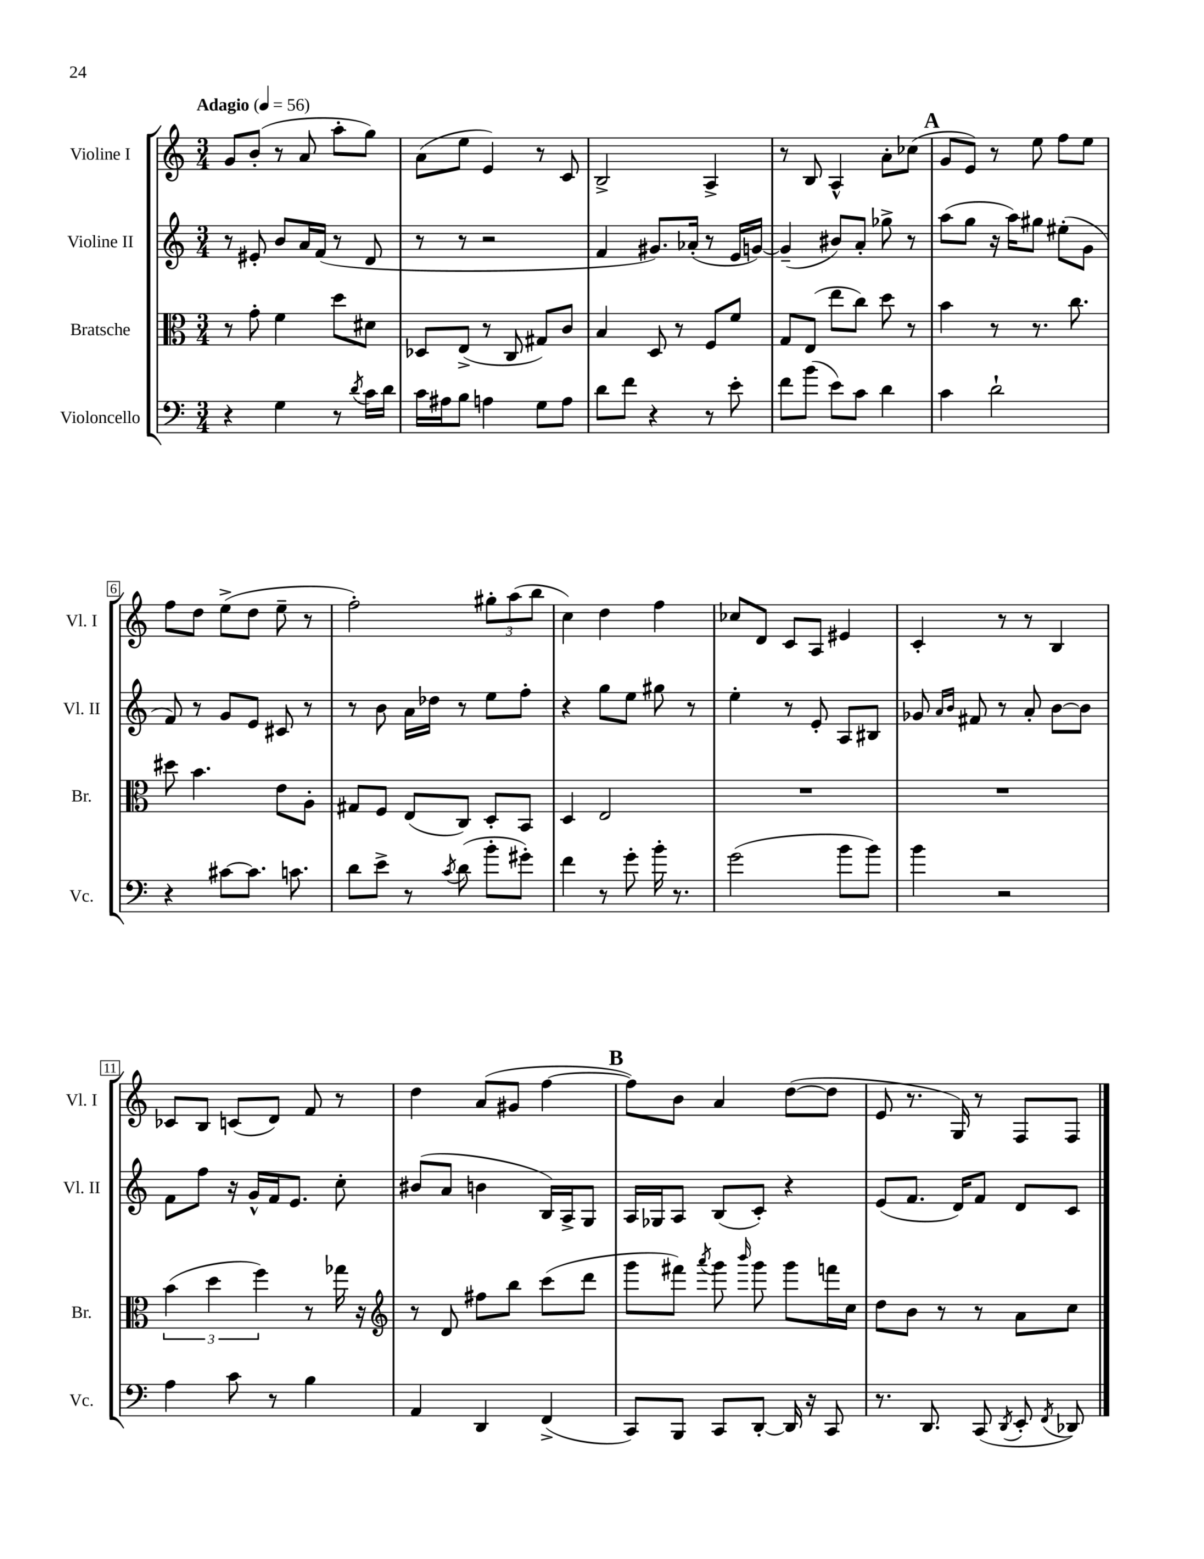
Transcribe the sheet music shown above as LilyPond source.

<<
\new StaffGroup <<
\new Staff = "s0" \with { instrumentName = "Violine I" shortInstrumentName = "Vl. I" } {
    \clef treble \key c \major \numericTimeSignature \time 3/4 \tempo "Adagio" 4 = 56
    \autoBeamOff g'8[ b'8]-.( r8 a'8 a''8[-. g''8]) |
    a'8[( e''8] e'4) r8 c'8 |
    b2-> a4-> |
    r8 b8 a4-^ a'8[-. ces''8]( |
    \mark \markup { \bold "A" } g'8[ e'8]) r8 e''8 f''8[ e''8] |
    f''8[ d''8] e''8[->( d''8] e''8-- r8 |
    f''2-.) \tuplet 3/2 { gis''8[-. a''8( b''8] } |
    c''4) d''4 f''4 |
    ces''8[ d'8] c'8[ a8] eis'4 |
    c'4-. r8 r8 b4 |
    ces'8[ b8] c'8[( d'8]) f'8 r8 |
    d''4 a'8[( gis'8] f''4~ |
    \mark \markup { \bold "B" } f''8[) b'8] a'4 d''8[~( d''8] |
    e'8 r8. g16) r8 f8[ f8] \bar "|." |
}
\new Staff = "s1" \with { instrumentName = "Violine II" shortInstrumentName = "Vl. II" } {
    \clef treble \key c \major \numericTimeSignature \time 3/4
    \autoBeamOff r8 eis'8-. b'8[ a'16 f'16]( r8 d'8 |
    r8 r8 r2 |
    f'4 gis'8.[) aes'16]-.( r8 e'16[ g'16]~) |
    g'4--( bis'8[) a'8]-. ges''8-> r8 |
    \mark \markup { \bold "A" } a''8[( g''8] r16 a''16[) gis''8] eis''8[-.( g'8] |
    f'8) r8 g'8[ e'8] cis'8 r8 |
    r8 b'8 a'16[ des''16] r8 e''8[ f''8]-. |
    r4 g''8[ e''8] gis''8 r8 |
    e''4-. r8 e'8-. a8[ bis8] |
    ges'8 \grace { a'16[ b'16] } fis'8 r8 a'8-. b'8[~ b'8] |
    f'8[ f''8] r16 g'16[-^ f'16 e'8.] c''8-. |
    bis'8[( a'8] b'4 b16[) a16-> g8] |
    \mark \markup { \bold "B" } a16[ ges16 a8] b8[( c'8]-.) r4 |
    e'8[( f'8.] d'16[) f'8] d'8[ c'8] \bar "|." |
}
\new Staff = "s2" \with { instrumentName = "Bratsche" shortInstrumentName = "Br." } {
    \clef alto \key c \major \numericTimeSignature \time 3/4
    \autoBeamOff r8 g'8-. f'4 d''8[ dis'8] |
    des8[ e8]->( r8 c8 gis8[) c'8] |
    b4 d8 r8 f8[ f'8] |
    g8[ e8]( e''8[ c''8]) d''8 r8 |
    \mark \markup { \bold "A" } b'4 r8 r8. c''8. |
    dis''8 b'4. e'8[ a8]-. |
    gis8[ f8] e8[( c8]) d8[-. b,8] |
    d4 e2 |
    R2. |
    R2. |
    \tuplet 3/2 { b'4( d''4 f''4) } r8 ges''16 r16 |
    \clef treble r8 d'8 fis''8[ b''8] c'''8[( d'''8] |
    \mark \markup { \bold "B" } g'''8[ fis'''8]) \acciaccatura { a'''8 } g'''8 \grace { b'''16 } g'''8 g'''8[ f'''16 c''16] |
    d''8[ b'8] r8 r8 a'8[ c''8] \bar "|." |
}
\new Staff = "s3" \with { instrumentName = "Violoncello" shortInstrumentName = "Vc." } {
    \clef bass \key c \major \numericTimeSignature \time 3/4
    \autoBeamOff r4 g4 r8 \acciaccatura { d'8 } c'16[ d'16] |
    c'16[ ais16 b8] a4 g8[ a8] |
    d'8[ f'8] r4 r8 e'8-. |
    f'8[ b'8]( e'8[) c'8] d'4 |
    \mark \markup { \bold "A" } c'4 d'2-! |
    r4 cis'8[~ cis'8.] c'8. |
    d'8[ e'8]-> r8 \acciaccatura { c'8 } d'8( b'8[-. gis'8]-.) |
    f'4 r8 g'8-. b'16-. r8. |
    g'2( b'8[ b'8]) |
    b'4 r2 |
    a4 c'8 r8 b4 |
    a,4 d,4 f,4->( |
    \mark \markup { \bold "B" } c,8[) b,,8] c,8[ d,8]~-. d,16 r16 c,8 |
    r8. d,8. c,8( \acciaccatura { d,8 } e,8-. \acciaccatura { f,8 } des,8) \bar "|." |
}
>>
>>
\layout { \context { \Score \override BarNumber.stencil = #(make-stencil-boxer 0.1 0.3 ly:text-interface::print) } }
